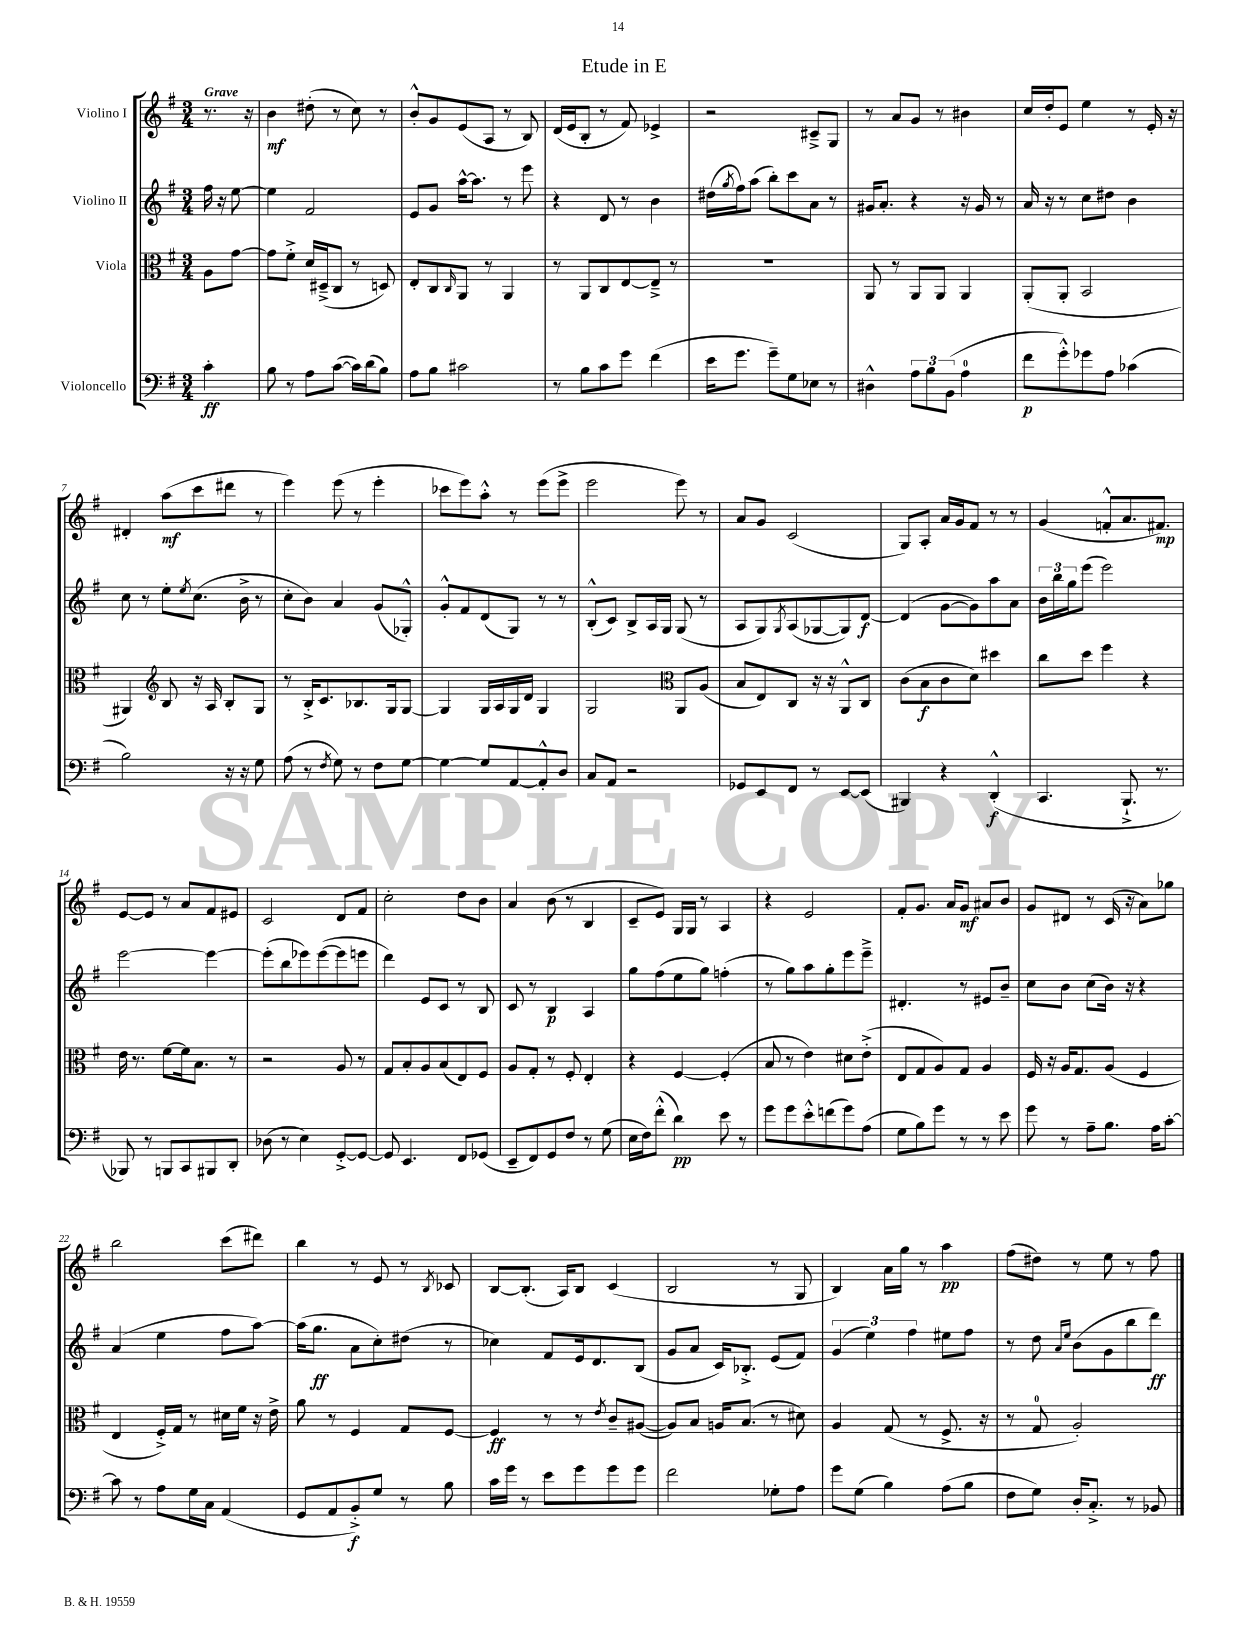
\header { title = "Etude in E" }
<<
\new StaffGroup <<
\new Staff = "s0" \with { instrumentName = "Violino I" } {
    \clef treble \key g \major \numericTimeSignature \time 3/4 \partial 4 \tempo "Grave"
    r8. r16 |
    b'4\mf dis''8-.( r8 c''8) r8 |
    b'8-.-^ g'8 e'8( a8 r8 b8) |
    d'16( e'16 b8-. r8 fis'8) ees'4-> |
    r2 cis'8---> g8 |
    r8 a'8 g'8 r8 bis'4 |
    c''16 d''16-. e'8 e''4 r8 e'16-. r16 |
    dis'4-. a''8\mf( c'''8 dis'''8 r8 |
    e'''4) e'''8( r8 e'''4-. |
    ces'''8 e'''8) a''8-.-^ r8 e'''8( e'''8-> |
    e'''2 e'''8) r8 |
    a'8 g'8 c'2( |
    g8) a8-. a'16 g'16 fis'8 r8 r8 |
    g'4( f'8-.-^ a'8. fis'8.\mp) |
    e'8~ e'8 r8 a'8 fis'8 eis'8 |
    c'2 d'8 fis'8 |
    c''2-. d''8 b'8 |
    a'4 b'8( r8 b4 |
    c'8-- e'8) g16 g16 r8 a4 |
    r4 e'2 |
    fis'8-. g'8. a'16 g'8\mf ais'8 b'8 |
    g'8 dis'8 r8 c'16( r16 a'8) ges''8 |
    b''2 c'''8( dis'''8) |
    b''4 r8 e'8 r8 \acciaccatura { b8 } ces'8 |
    b8~ b8.-.( a16) b8 c'4( |
    b2 r8 g8 |
    b4) a'16 g''16 r8 a''4\pp |
    fis''8( dis''8) r8 e''8 r8 fis''8 \bar "|." |
}
\new Staff = "s1" \with { instrumentName = "Violino II" } {
    \clef treble \key g \major \numericTimeSignature \time 3/4 \partial 4
    fis''16 r16 e''8~ |
    e''4 fis'2 |
    e'8 g'8 a''16~-^ a''8. r8 e'''8 |
    r4 d'8 r8 b'4 |
    dis''16( \acciaccatura { g''8 } fis''16) a''8( b''8-.) c'''8 a'8 r8 |
    gis'16 a'8.-. r4 r16 gis'16 r8 |
    a'16 r16 r8 c''8 dis''8 b'4 |
    c''8 r8 e''8-. \acciaccatura { e''8 } c''8.( b'16-> r8 |
    c''8-. b'8) a'4 g'8( ges8-.-^) |
    g'8-.-^ fis'8 d'8( g8) r8 r8 |
    b8-.-^( c'8) b8-> a16 g16 g8( r8 |
    a8 g8) \acciaccatura { g8 } a8( ges8~ ges8) d'8~\f |
    d'4( g'8~ g'8) a''8 a'8 |
    \tuplet 3/2 { b'16 b''16 g''16 } e'''8( e'''2) |
    e'''2~ e'''4~ |
    e'''8-.( b''8 ees'''8) ees'''8~( ees'''8 e'''8 |
    d'''4) e'8 c'8 r8 b8 |
    c'8 r8 b4\p a4 |
    g''8 fis''8( e''8 g''8) f''4-.( |
    r8 g''8) a''8 g''8-. e'''8 e'''8---> |
    dis'4.-. r8 eis'8 b'8-- |
    c''8 b'8 c''8( b'16) r16 r4 |
    a'4( e''4 fis''8 a''8~) |
    a''16( g''8.\ff a'8 c''8-.) dis''8( r8 |
    ces''4) fis'8 e'16 d'8. b8( |
    g'8 a'8 c'16) bes8.-.-> e'8( fis'8) |
    \tuplet 3/2 { g'4( e''4) fis''4 } eis''8 fis''8 |
    r8 d''8 \grace { a'16 e''16 } b'8( g'8 b''8 d'''8\ff) \bar "|." |
}
\new Staff = "s2" \with { instrumentName = "Viola" } {
    \clef alto \key g \major \numericTimeSignature \time 3/4 \partial 4
    a8 g'8~ |
    g'8 fis'8-.-> d'16 dis16--->( c8 r8 d8) |
    e8-. c8 \grace { c16 } a,8 r8 a,4 |
    r8 a,8 c8 e8~ e8---> r8 |
    R2. |
    a,8 r8 a,8 a,8 a,4 |
    a,8-.( a,8-. b,2 |
    ais,4) \clef treble b8 r16 a16 b8-. g8 |
    r8 b16-.-> c'8. bes8. g16 g8~ |
    g4 g16 a16 g16 d'16 g4 |
    g2 \clef alto a,8 a8( |
    b8 e8) c8 r16 r16 a,8-^ c8 |
    c'8( b8\f c'8 d'8) dis''4 |
    c''8 d''8 fis''4 r4 |
    e'16 r8. fis'8~ fis'16 b8. r8 |
    r2 a8 r8 |
    g8 b8-. a8 b8( e8) fis8 |
    a8 g8-. r8 fis8-. e4-. |
    r4 fis4~ fis4-.( |
    b8 r8 e'4) dis'8 e'8-.->( |
    e8 g8 a8) g8 a4 |
    fis16 r16 a16 g8. a8( fis4 |
    e4 fis16-.->) g16 r8 dis'16 fis'16 r16 e'16-> |
    a'8 r8 fis4 g8 fis8~ |
    fis4\ff r8 r8 \acciaccatura { e'8 } c'8-- ais8~( |
    ais8) b8 a16 b8.( r8 dis'8) |
    a4 g8( r8 fis8.-> r16 |
    r8 g8-0 a2-.) \bar "|." |
}
\new Staff = "s3" \with { instrumentName = "Violoncello" } {
    \clef bass \key g \major \numericTimeSignature \time 3/4 \partial 4
    c'4-.\ff |
    b8 r8 a8 c'8~( c'16) d'16( b8) |
    a8 b8 cis'2 |
    r8 b8 c'8 g'8 fis'4( |
    e'16 g'8. g'8--) g8 ees8 r8 |
    dis4-^ \tuplet 3/2 { a8 b8 b,8( } a4-0 |
    fis'8\p g'8-.-^) ges'8 a8 ces'4( |
    b2) r16 r16 g8 |
    a8( r8 \acciaccatura { fis8 } g8) r8 fis8 g8~ |
    g4~ g8 a,8~ a,8-.-^ d8 |
    c8 a,8 r2 |
    ges,8 e,8 fis,8 r8 e,8~ e,8( |
    bis,,4) r4 d,4-.-^\f( |
    c,4. b,,8.-!-> r8. |
    bes,,8) r8 b,,8 c,8 bis,,8 d,8-. |
    des8( r8 e4) g,8~-.-> g,8~ |
    g,8 e,4. fis,8 ges,8( |
    e,8-- fis,8) g,8 fis8 r8 g8( |
    e16 fis16) fis'8-.-^( d'4\pp) e'8 r8 |
    g'8 g'8 e'8-.-^ f'8( g'8) a8( |
    g8 b8) g'8 r8 r8 e'8 |
    g'8 r8 a8-- b8. a16 c'8~-. |
    c'8 r8 a8 g16 c16 a,4( |
    g,8 a,8 b,8-.->\f) g8 r8 b8 |
    c'16 g'16 r8 e'8 g'8 g'8 g'8 |
    fis'2 ges8-. a8 |
    g'8 g8( b4) a8( b8 |
    fis8 g8) d16-. c8.-.-> r8 bes,8 \bar "|." |
}
>>
>>
